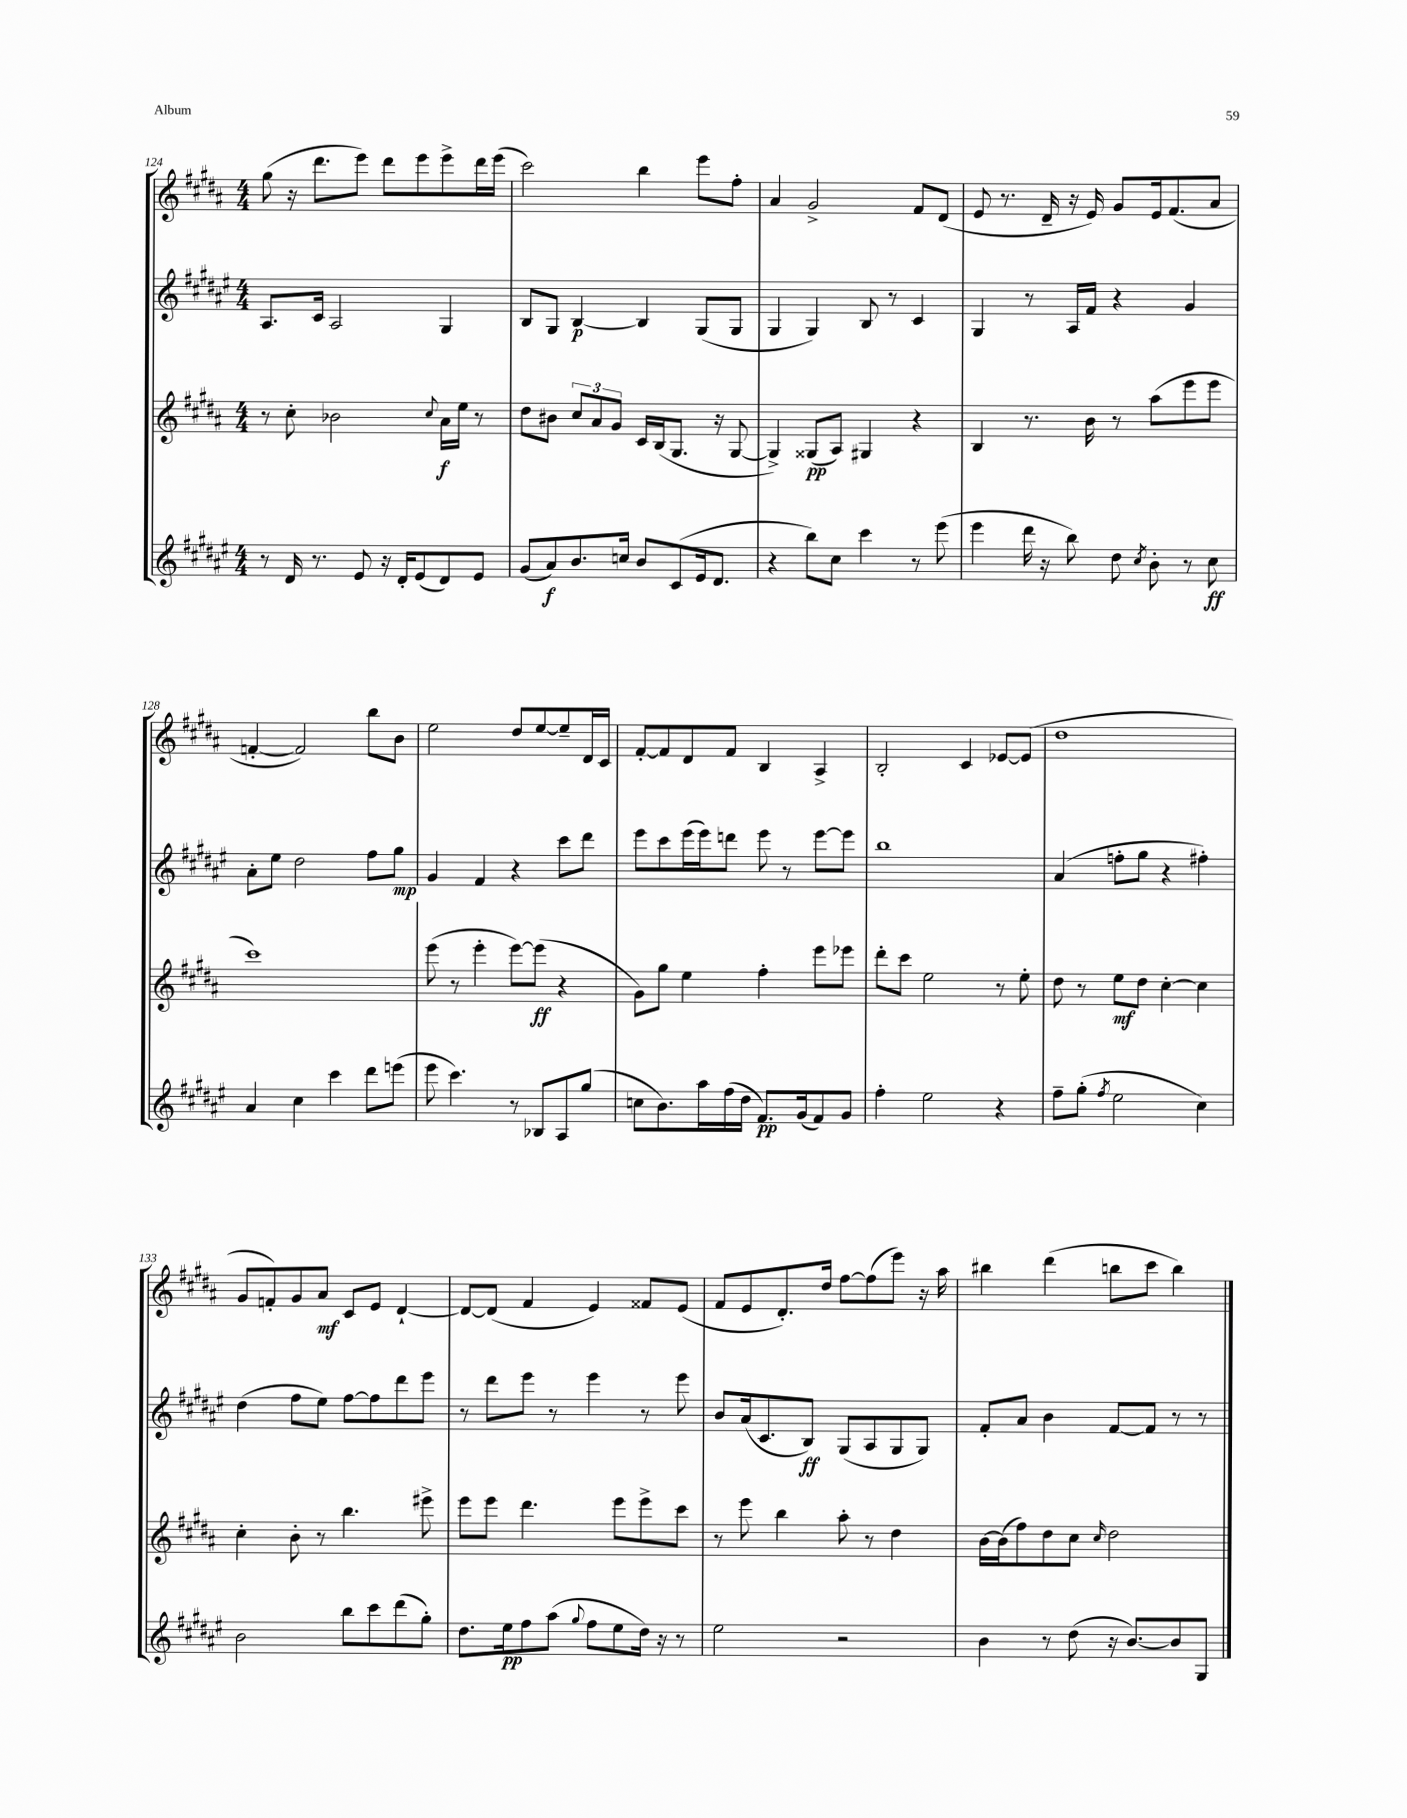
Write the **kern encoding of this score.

**kern	**kern	**kern	**kern
*staff4	*staff3	*staff2	*staff1
*clefG2	*clefG2	*clefG2	*clefG2
*k[f#c#g#d#a#e#]	*k[f#c#g#d#a#]	*k[f#c#g#d#a#e#]	*k[f#c#g#d#a#]
*M4/4	*M4/4	*M4/4	*M4/4
8r	8r	8.A#	(8gg#
16d#	8cc#'	.	16r
8.r	.	16c#	8.ddd#
.	2b-	2A#	.
8e#	.	.	8eee)
16r	.	.	8ddd#
16d#'	.	.	.
(8e#	.	.	8eee
.	8qqcc#	.	.
8d#)	16a#	4G#	8eee^
.	16ee	.	.
8e#	8r	.	16ddd#
.	.	.	(16eee
=	=	=	=
(8g#	8dd#	8B	2ccc#)
8a#)	8b#	8G#	.
8.b	12cc#	[4B	.
.	12a#	.	.
.	12g#	.	.
16cc	.	.	.
8b	16c#	4B]	4bb
.	(16B	.	.
(8c#	8.G#	.	.
16e#	.	(8G#	8eee
8.d#	16r	.	.
.	[8G#	8G#	8ff#'
=	=	=	=
4r	4G#^])	4G#	4a#
8bb)	(8G##	4G#)	2g#^
8cc#	8A#)	.	.
4ccc#	4G#	8B	.
.	.	8r	.
8r	4r	4c#	8f#
(8eee#	.	.	(8d#
=	=	=	=
4eee#	4B	4G#	8e
.	.	.	8.r
16ddd#	8.r	8r	.
16r	.	.	16d#~
8bb)	.	16A#	16r
.	16b	16f#	16e)
8dd#	8r	4r	8g#
8qcc#	.	.	.
8b'	(8aa#	.	16e
.	.	.	(8.f#
8r	8eee	4g#	.
8cc#	8eee	.	8a#
=	=	=	=
4a#	1ccc#)	8a#'	[4f'
.	.	8ee#	.
4cc#	.	2dd#	2f])
4ccc#	.	.	.
8ddd#	.	8ff#	8bb
(8eee	.	8gg#	8b
=	=	=	=
8eee#	(8eee	4g#	2ee
4.ccc#)	8r	.	.
.	4eee'	4f#	.
8r	[8eee)	4r	8dd#
8B-	(8eee]	.	[8ee
8A#	4r	8ccc#	8ee~]
(8gg#	.	8ddd#	16d#
.	.	.	16c#
=	=	=	=
8cc	8g#)	8eee#	[8f#'
8.b)	8gg#	8ccc#	8f#]
.	4ee	(16eee#	8d#
16aa#	.	16eee#)	.
(16ff#	.	8ddd	8f#
16dd#	.	.	.
8.f#)	4ff#'	8eee#	4B
.	.	8r	.
(16g#	.	.	.
8f#)	8eee	[8eee#	4A#^
8g#	8eee-	8eee#]	.
=	=	=	=
4ff#'	8ddd#'	1bb	2B'
.	8ccc#	.	.
2ee#	2ee	.	.
.	.	.	4c#
4r	8r	.	[8e-
.	8ee'	.	(8e-]
=	=	=	=
8ff#~	8dd#	(4a#	1dd#
(8gg#'	8r	.	.
8qff#	.	.	.
2ee#	8ee	8ff'	.
.	8dd#	8gg#	.
.	[4cc#'	4r	.
4cc#)	4cc#]	4ff#')	.
=	=	=	=
2b	4cc#'	(4dd#	8g#
.	.	.	8f')
.	8b'	8ff#	8g#
.	8r	8ee#)	8a#
8bb	4.bb	[8ff#	8c#
8ccc#	.	8ff#]	8e
(8ddd#	.	8ddd#	[4d#`
8gg#')	8eee#^	8eee#	.
=	=	=	=
8.dd#	8eee	8r	8d#_
.	8eee	8ddd#	(8d#]
16ee#	.	.	.
8ff#	4.ddd#	8eee#	4f#
(8aa#	.	8r	.
8qqgg#	.	.	.
8ff#	.	4eee#	4e)
8ee#	8eee	.	.
16dd#)	8eee^	8r	8f##
16r	.	.	.
8r	8ccc#	8eee#	(8e
=	=	=	=
2ee#	8r	8b	8f#
.	8eee	(16a#	8e
.	.	8.c#	.
.	4bb	.	8.d#')
.	.	8B)	.
.	.	.	16dd#
2r	8aa#'	(8G#	[8ff#
.	8r	8A#	(8ff#]
.	4dd#	8G#	8eee)
.	.	8G#)	16r
.	.	.	16aa#
=	=	=	=
4b	[16b	8f#'	4bb#
.	(16b]	.	.
.	8ff#)	8a#	.
8r	8dd#	4b	(4ddd#
(8dd#	8cc#	.	.
.	16qqcc#	.	.
16r	2dd#	[8f#	8bb
[8.b)	.	.	.
.	.	8f#]	8ccc#
8b]	.	8r	4bb)
8G#	.	8r	.
==	==	==	==
*-	*-	*-	*-
